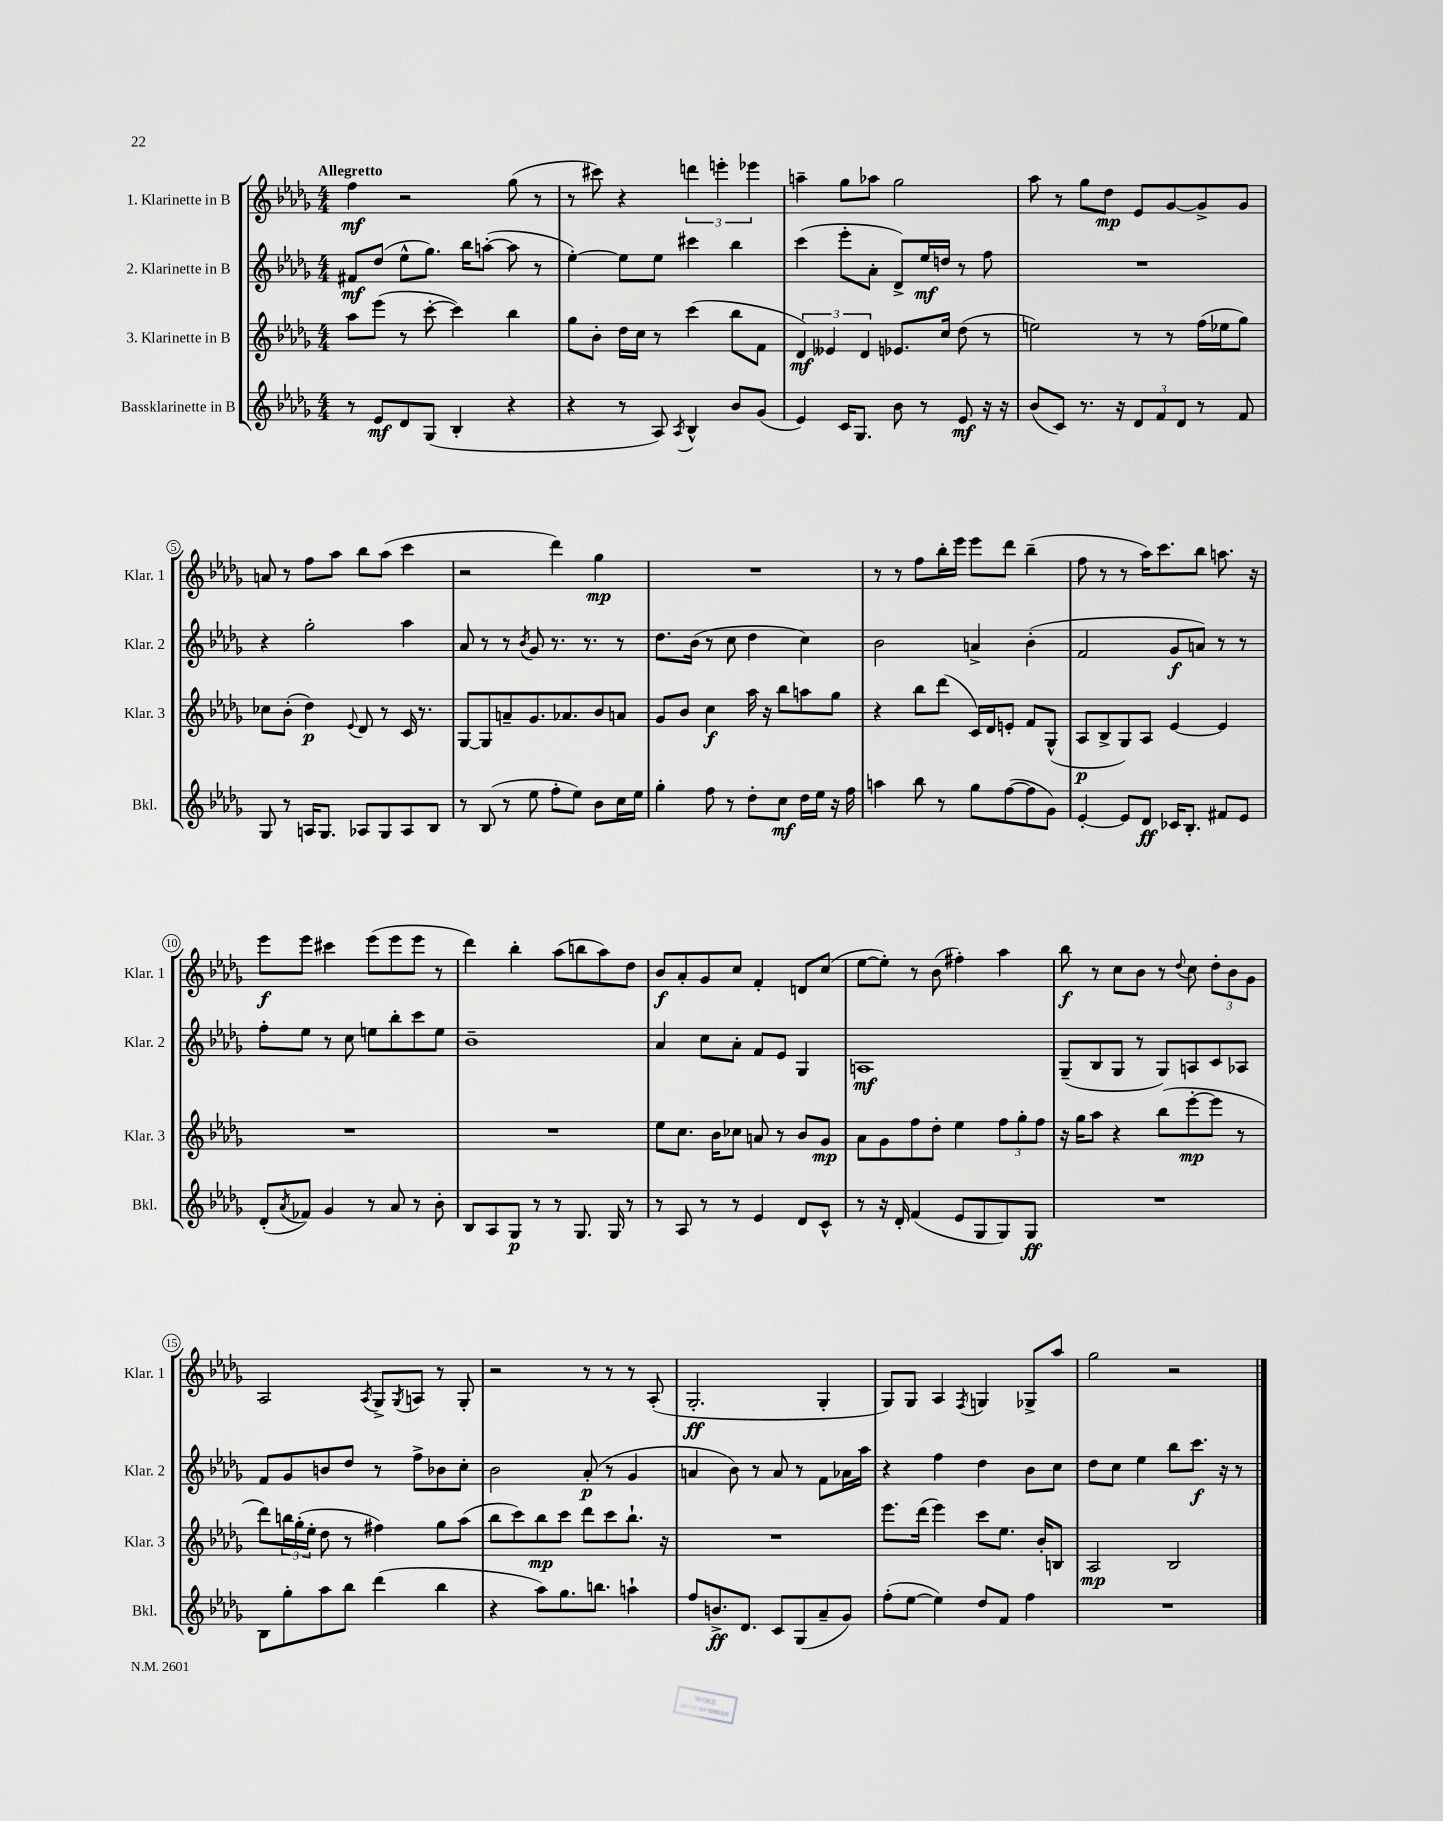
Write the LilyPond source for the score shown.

<<
\new StaffGroup <<
\new Staff = "s0" \with { instrumentName = "1. Klarinette in B" shortInstrumentName = "Klar. 1" } {
    \clef treble \key des \major \numericTimeSignature \time 4/4 \tempo "Allegretto"
    f''4\mf r2 ges''8( r8 |
    r8 cis'''8) r4 \tuplet 3/2 { d'''4 e'''4-. ees'''4 } |
    a''4-- ges''8 aes''8 ges''2 |
    aes''8 r8 ges''8 des''8\mp ees'8 ges'8~ ges'8-> ges'8 |
    a'8 r8 f''8 aes''8 bes''8 aes''8( c'''4 |
    r2 des'''4) ges''4\mp |
    R1 |
    r8 r8 f''8 bes''16-. ees'''16 ees'''8 des'''8 bes''4--( |
    f''8 r8 r8 aes''16) c'''8. bes''8 a''8. r16 |
    ees'''8\f ees'''8 cis'''4 ees'''8( ees'''8 ees'''8 r8 |
    des'''4) bes''4-. aes''8( b''8 aes''8) des''8 |
    bes'8\f aes'8-. ges'8 c''8 f'4-. d'8 c''8( |
    ees''8~ ees''8-.) r8 bes'8( fis''4-.) aes''4 |
    bes''8\f r8 c''8 bes'8 r8 \appoggiatura { des''8 } c''8 \tuplet 3/2 { des''8-. bes'8 ges'8 } |
    aes2 \acciaccatura { aes8 } ges8-> \acciaccatura { ges8 } a8 r8 ges8-. |
    r2 r8 r8 r8 aes8-.( |
    ges2.-.\ff ges4-. |
    ges8) ges8 aes4 \acciaccatura { f8 } g4 ges8-> aes''8 |
    ges''2 r2 \bar "|." |
}
\new Staff = "s1" \with { instrumentName = "2. Klarinette in B" shortInstrumentName = "Klar. 2" } {
    \clef treble \key des \major \numericTimeSignature \time 4/4
    fis'8\mf des''8( ees''8-^ ges''8.) bes''16 a''8~-.( a''8 r8 |
    ees''4~-.) ees''8 ees''8 cis'''4 bes''4 |
    c'''4( ees'''8-. aes'8-. des'8->) ees''16\mf d''16 r8 f''8 |
    R1 |
    r4 ges''2-. aes''4 |
    aes'8 r8 r8 \acciaccatura { bes'8 } ges'8 r8. r8. r8 |
    des''8. bes'16( r8 c''8 des''4 c''4) |
    bes'2 a'4-> bes'4-.( |
    f'2 ges'8\f a'8) r8 r8 |
    f''8-. ees''8 r8 c''8 e''8 bes''8-. c'''8 e''8 |
    bes'1-- |
    aes'4 c''8 aes'8-. f'8 ees'8 ges4 |
    a1\mf |
    ges8--( bes8 ges8 r8 ges8) a8 c'8 aes8 |
    f'8 ges'8 b'8 des''8 r8 f''8-> bes'8 c''8-. |
    bes'2 aes'8-.\p( r8 ges'4 |
    a'4 bes'8) r8 a'8 r8 f'8 aes'16 aes''16 |
    r4 f''4 des''4 bes'8 c''8 |
    des''8 c''8 ees''4 bes''8 c'''8.\f r16 r8 \bar "|." |
}
\new Staff = "s2" \with { instrumentName = "3. Klarinette in B" shortInstrumentName = "Klar. 3" } {
    \clef treble \key des \major \numericTimeSignature \time 4/4
    aes''8 ees'''8( r8 c'''8~-. c'''4) bes''4 |
    ges''8 bes'8-. des''16 c''16 r8 c'''4( bes''8 f'8 |
    \tuplet 3/2 { des'4\mf) eeses'4 des'4 } ees'8. c''16 des''8( r8 |
    e''2) r8 r8 f''16( ees''16 ges''8) |
    ces''8 bes'8-.( des''4\p) \appoggiatura { ees'8 } des'8 r8 c'16 r8. |
    ges8~ ges8 a'8-- ges'8. aes'8. bes'8 a'8 |
    ges'8 bes'8 c''4\f aes''16 r16 bes''8 a''8 ges''8 |
    r4 bes''8 des'''8( c'16) des'16 e'8-. f'8 ges8-^( |
    aes8\p bes8-> ges8) aes8 ees'4~ ees'4 |
    R1 |
    R1 |
    ees''8 c''8. bes'16 ces''8 a'8 r8 bes'8 ges'8\mp |
    aes'8 ges'8 f''8 des''8-. ees''4 \tuplet 3/2 { f''8 ges''8-. f''8 } |
    r16 ges''16 aes''8 r4 bes''8( ees'''8~-.\mp ees'''8 r8 |
    des'''8) \tuplet 3/2 { b''16 ges''16-.( ees''16-. } des''8 r8 fis''4) ges''8 aes''8( |
    bes''8 c'''8) bes''8\mp c'''8 des'''8 c'''8 bes''8.-! r16 |
    R1 |
    ees'''8. des'''16( ees'''4) c'''8 ees''8. bes'16-. b8 |
    aes2\mp bes2 \bar "|." |
}
\new Staff = "s3" \with { instrumentName = "Bassklarinette in B" shortInstrumentName = "Bkl." } {
    \clef treble \key des \major \numericTimeSignature \time 4/4
    r8 ees'8\mf des'8 ges8( bes4-. r4 |
    r4 r8 aes8) \acciaccatura { aes8 } bes4-^ bes'8 ges'8( |
    ees'4) c'16 ges8. bes'8 r8 ees'8\mf r16 r16 |
    bes'8( c'8) r8. r16 \tuplet 3/2 { des'8 f'8 des'8 } r8 f'8 |
    ges8 r8 a16 ges8. aes8 ges8 aes8 bes8 |
    r8 bes8( r8 ees''8 f''8-. ees''8) bes'8 c''16 ees''16 |
    ges''4-. f''8 r8 des''8-. c''8\mf des''16 ees''16 r16 f''16 |
    a''4 bes''8 r8 ges''8 f''8~( f''8 ges'8) |
    ees'4~-. ees'8 des'8\ff ces'16 bes8.-. fis'8 ees'8 |
    des'8-.( \acciaccatura { aes'8 } fes'8) ges'4 r8 aes'8 r8 bes'8-. |
    bes8 aes8 ges8\p r8 r8 ges8. ges16 r8 |
    r8 aes8 r8 r8 ees'4 des'8 c'8-^ |
    r8 r16 des'16-. f'4( ees'8 ges8 ges8) ges8\ff |
    R1 |
    bes8 ges''8-. aes''8 bes''8 des'''4( bes''4 |
    r4 aes''8) ges''8. b''8. a''4-! |
    f''8 b'8.->\ff des'8. c'8 ges8( aes'8-- ges'8) |
    f''8-.( ees''8~ ees''4) des''8 f'8 f''4 |
    R1 \bar "|." |
}
>>
>>
\layout { \context { \Score \override BarNumber.stencil = #(make-stencil-circler 0.1 0.3 ly:text-interface::print) } }
